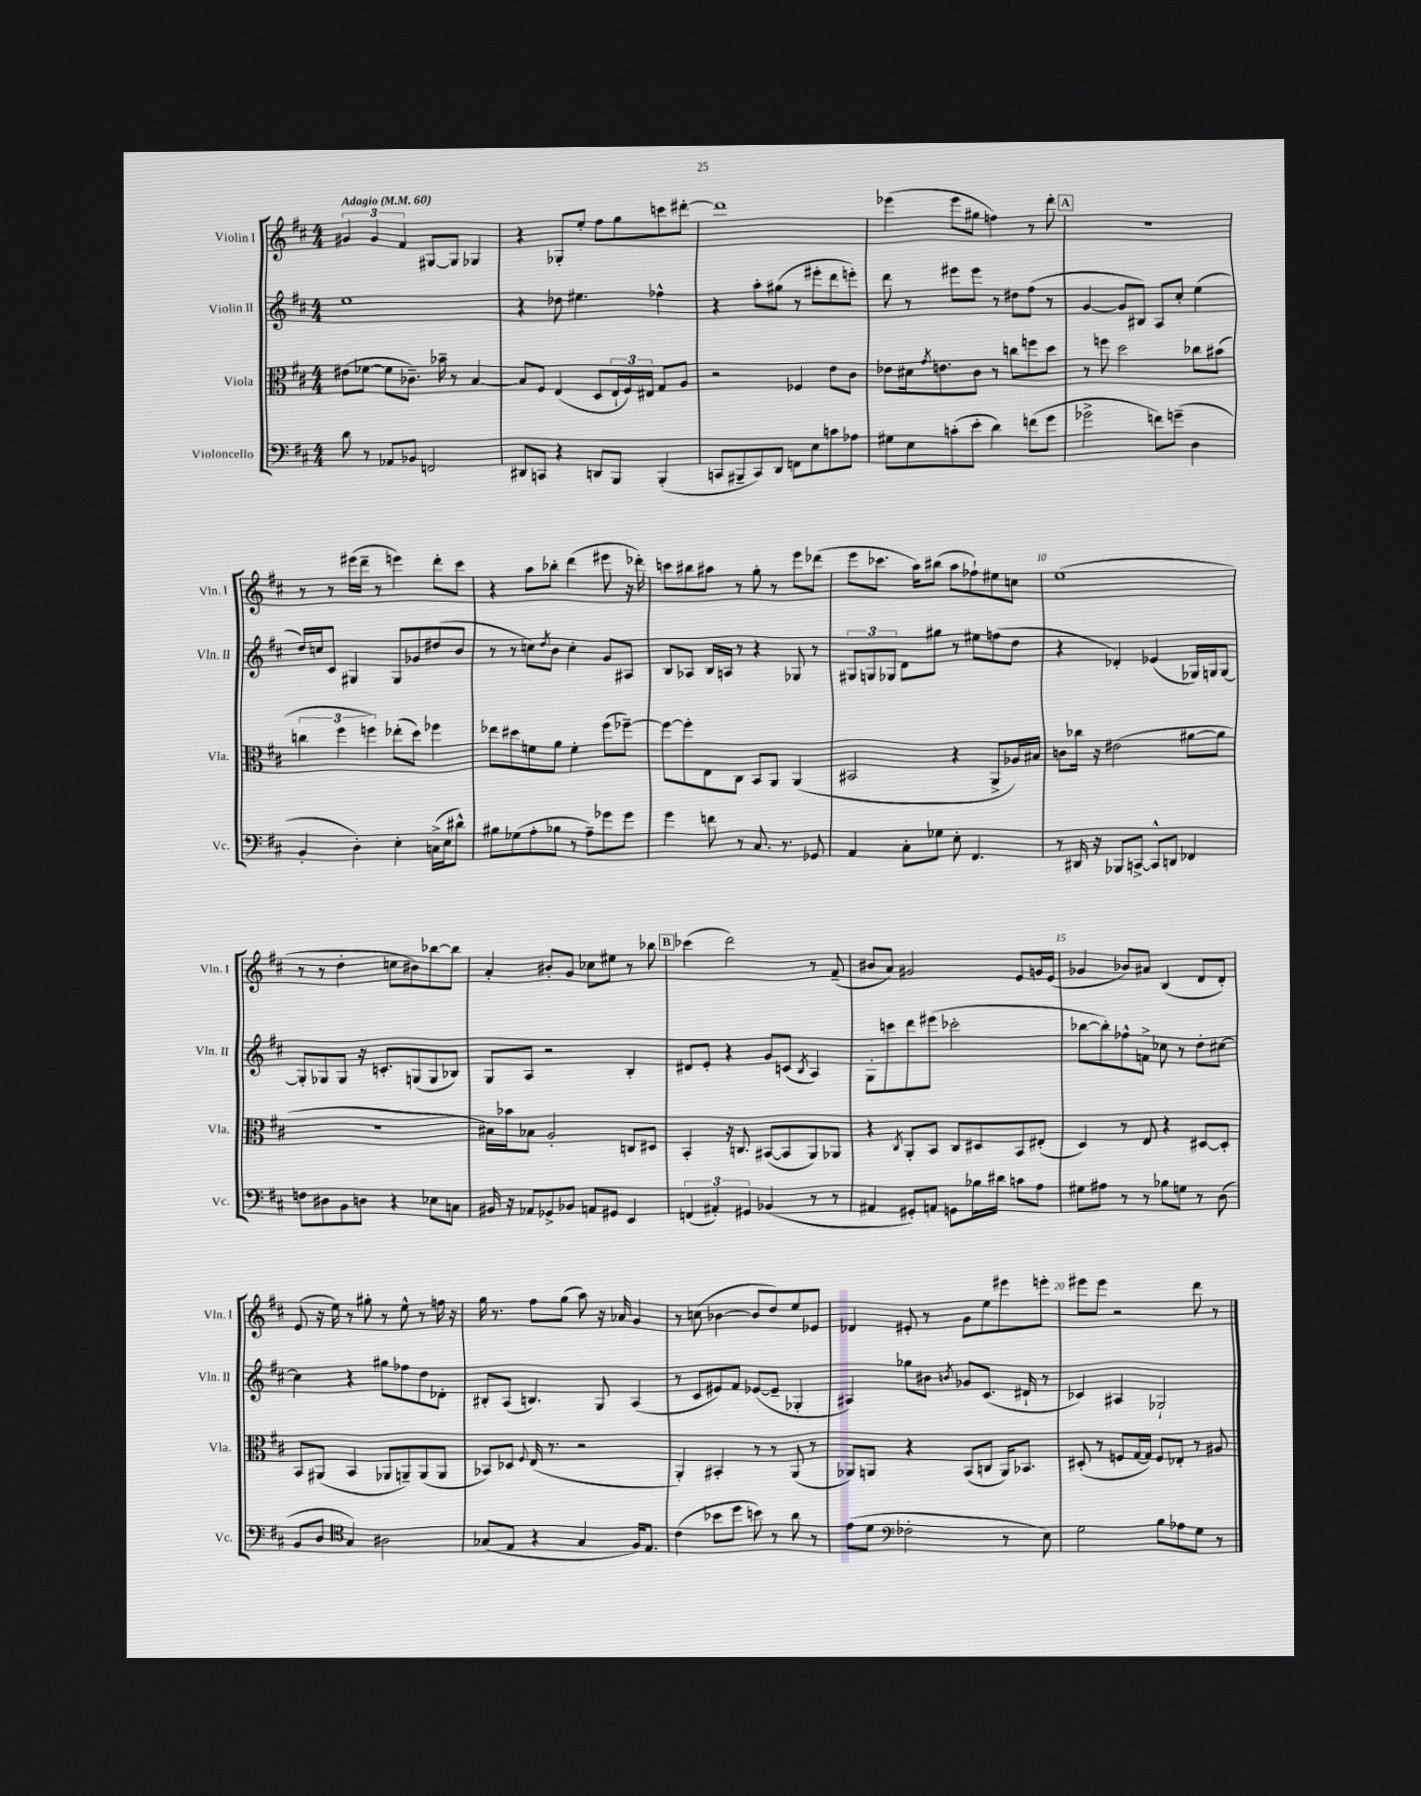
<<
\new StaffGroup <<
\new Staff = "s0" \with { instrumentName = "Violin I" shortInstrumentName = "Vln. I" } {
    \clef treble \key d \major \numericTimeSignature \time 4/4 \tempo "Adagio" 4 = 60
    \tuplet 3/2 { gis'4 gis'4 fis'4 } gis8~ gis8 ges4 |
    r4 ges8-. e''8-. fis''8 g''8 c'''8 dis'''8~-. |
    dis'''1 |
    ees'''4( ees'''8 gis''8 f''4) r8 d'''8-. |
    \mark \markup { \box "A" } R1 |
    r8 r8 eis'''16( d'''16-- r8 e'''4) d'''8-. cis'''8 |
    r4 a''8 bes''8-. d'''4( eis'''8 r16 des'''16-.) |
    c'''8 bis''8 ais''8 r8 g''8-. r8 e'''8 des'''8( |
    e'''8 ces'''8. a''16) bis''8( a''8 fes''8-!) eis''8 c''8 |
    e''1( |
    r8 r8 d''4-. c''8 bis'8) bes''8~ bes''8 |
    a'4-. bis'8-. g'8 ces''8 eis''8 r8 bes''8 |
    \mark \markup { \box "B" } ces'''4( d'''2) r8 fis'8--( |
    bis'8 a'8) gis'2 e'8 g'16 e'16( |
    ges'4 bes'8) ais'8 b4( d'8 d'8-.) |
    e'8( r16 e''16) r8 gis''8-. r8 e''8-^ r8 f''16 r16 |
    g''16 r8. fis''8 g''8( a''8) r16 aes'16 g'4 |
    r8 c''8( bes'4~ bes'8 d''8) e''8 ees'8 |
    des'4 eis'8-. r8 g'8 e''8 eis'''8 e'''8-. |
    eis'''8 eis'''8 r2 d'''8 r8 \bar "|." |
}
\new Staff = "s1" \with { instrumentName = "Violin II" shortInstrumentName = "Vln. II" } {
    \clef treble \key d \major \numericTimeSignature \time 4/4
    e''1 |
    r4 des''8 eis''4. fes''4-^ |
    r4 a''8-. gis''8( r8 eis'''8-. d'''8 e'''8-.) |
    d'''8 r8 eis'''8 eis'''8 r8 dis''8 fis''8( r8 |
    \mark \markup { \box "A" } g'4~ g'8 bis8) a8 cis''8-. e''4( |
    d''16) c''16 cis'8 gis4 gis8 ges'8 dis''8( b'8 |
    r8 r8 c''8) \acciaccatura { d''8 } b'8 c''4-. g'8 ais8 |
    b8 aes8 b16 a16 r8 r4 ges8 r8 |
    \tuplet 3/2 { gis8 g8 ges8 } d'8 gis''8 r8 eis''8 f''8( d''8 |
    r4 des'4-.) ees'4( ges16) g16 g8~ |
    g8-. ges8 ges8 r16 c'8.-. g8( g8 bes8) |
    g8 a8 r2 b4-. |
    \mark \markup { \box "B" } dis'8 e'8-. r4 g'8 c'8( \acciaccatura { b8 } a4) |
    g8-. c'''8 d'''8 eis'''8( ces'''2-. |
    bes''8~ bes''8-.) fes''8-^ f'8-> ces''8 r8 d''8-. cis''8~ |
    cis''4 r4 gis''8 fes''8 d''8 des'8-. |
    bis8-. a8( b4.) g8 a4( |
    r8 cis'8 eis'8) fis'8 ees'8~( ees'8-- ges4-. |
    ais4) ges''8 bis'8 \acciaccatura { b'8 } ges'8 cis'8.( dis'16-! r8 |
    ces'4) ais4 ges2-! \bar "|." |
}
\new Staff = "s2" \with { instrumentName = "Viola" shortInstrumentName = "Vla." } {
    \clef alto \key d \major \numericTimeSignature \time 4/4
    eis'8( fes'8~ fes'8 ces'8.--) bes'16-- r8 b4~ |
    b8 fis8 e4( d8 \tuplet 3/2 { e16-! fis16) eis16 } g8 a8 |
    r2 fes4 e'8 cis'8 |
    ees'8 dis'16 \acciaccatura { g'8 } e'8. cis'8 r8 c''8 f''8 d''8 |
    \mark \markup { \box "A" } r8 f''8 d''2 ces''8 bis'8( |
    \tuplet 3/2 { c''4 fis''4 f''4) } ees''8-.( d''8) fes''4 |
    ees''8 dis''8 f'8 a'8 f'4-. fis''8( fes''8~--) |
    fes''8~ fes''8-. e8 cis8 b,8 a,8 a,4( |
    bis,2 r4 a,8-> aes16) bis16 |
    c'8 ces''16 r16 eis'2( ais'8~ ais'8 |
    R1 |
    bis16) bes'16 bes8 a2-. c8 dis8 |
    \mark \markup { \box "B" } b,4-. r16 c8. bis,8~( bis,8 a,8) aes,8 |
    r4 \acciaccatura { cis8 } a,8-. b,8 cis8 dis8 b,8 eis8-.( |
    d4) r8 e8 r4 dis8~ dis8-. |
    b,8 ais,8( b,4 aes,8 a,8--) a,8( a,8 |
    bes,8) des8 \appoggiatura { fis8 } e16( r8. r2 |
    a,4-.) bis,4-. r8 r8 a,8( r8 |
    aes,8) a,8 r4 b,8( c8 a,16) bes,8. |
    dis8-.( r8 f8 g16~ g16) f8 ees8-. r8 ais8 \bar "|." |
}
\new Staff = "s3" \with { instrumentName = "Violoncello" shortInstrumentName = "Vc." } {
    \clef bass \key d \major \numericTimeSignature \time 4/4
    d'8 r8 aes,8 bes,8 f,2 |
    dis,8 c,8 r4 d,8 b,,8 b,,4-.( |
    c,8 bis,,8-- c,8) d,8 f,8 e8 c'8 aes8 |
    gis8 e8 c'8-.( e'8-. d'4) f'8( g'8 |
    \mark \markup { \box "A" } ges'2-> f'8) g'8--( d4 |
    b,4-. d4-.) e4-. c16->( e16 dis'8-^) |
    bis8 ges8( a8-. bes8 r8 a8--) ges'8 ges'8 |
    g'4 f'8 r8 cis8. r8. ges,8 |
    a,4 cis8-. ges8 e8-. fis,4. |
    r8 dis,16 r16 bes,,8 c,8~-> c,8-^ d,8 fes,4 |
    f8 dis8 b,8 d8 r4 ees8 c8 |
    bis,16 r16 aes,8 ges,8-> bes,8 a,8 gis,8 e,4 |
    \mark \markup { \box "B" } \tuplet 3/2 { f,4( ais,4-.) gis,4 } bes,4( r8 r8 |
    ais,4 gis,8-.) a,8 g,8 bes16 dis'16 c'8 a8 |
    gis8 ais8 r8 r8 bes8 g8 r8 d8( |
    b,8 d8 \clef tenor g4) ais2 |
    ges8( e8 r4 ges4 fis16) e8. |
    cis'4( bes'8 d''8 b'8) r8 a'8 r8 |
    e'8( d'8 \clef bass fes2-. r8 e8) |
    g2 b8 aes8 g8 r8 \bar "|." |
}
>>
>>
\layout { \context { \Score \override BarNumber.break-visibility = ##(#f #t #t) barNumberVisibility = #(every-nth-bar-number-visible 5) } }
